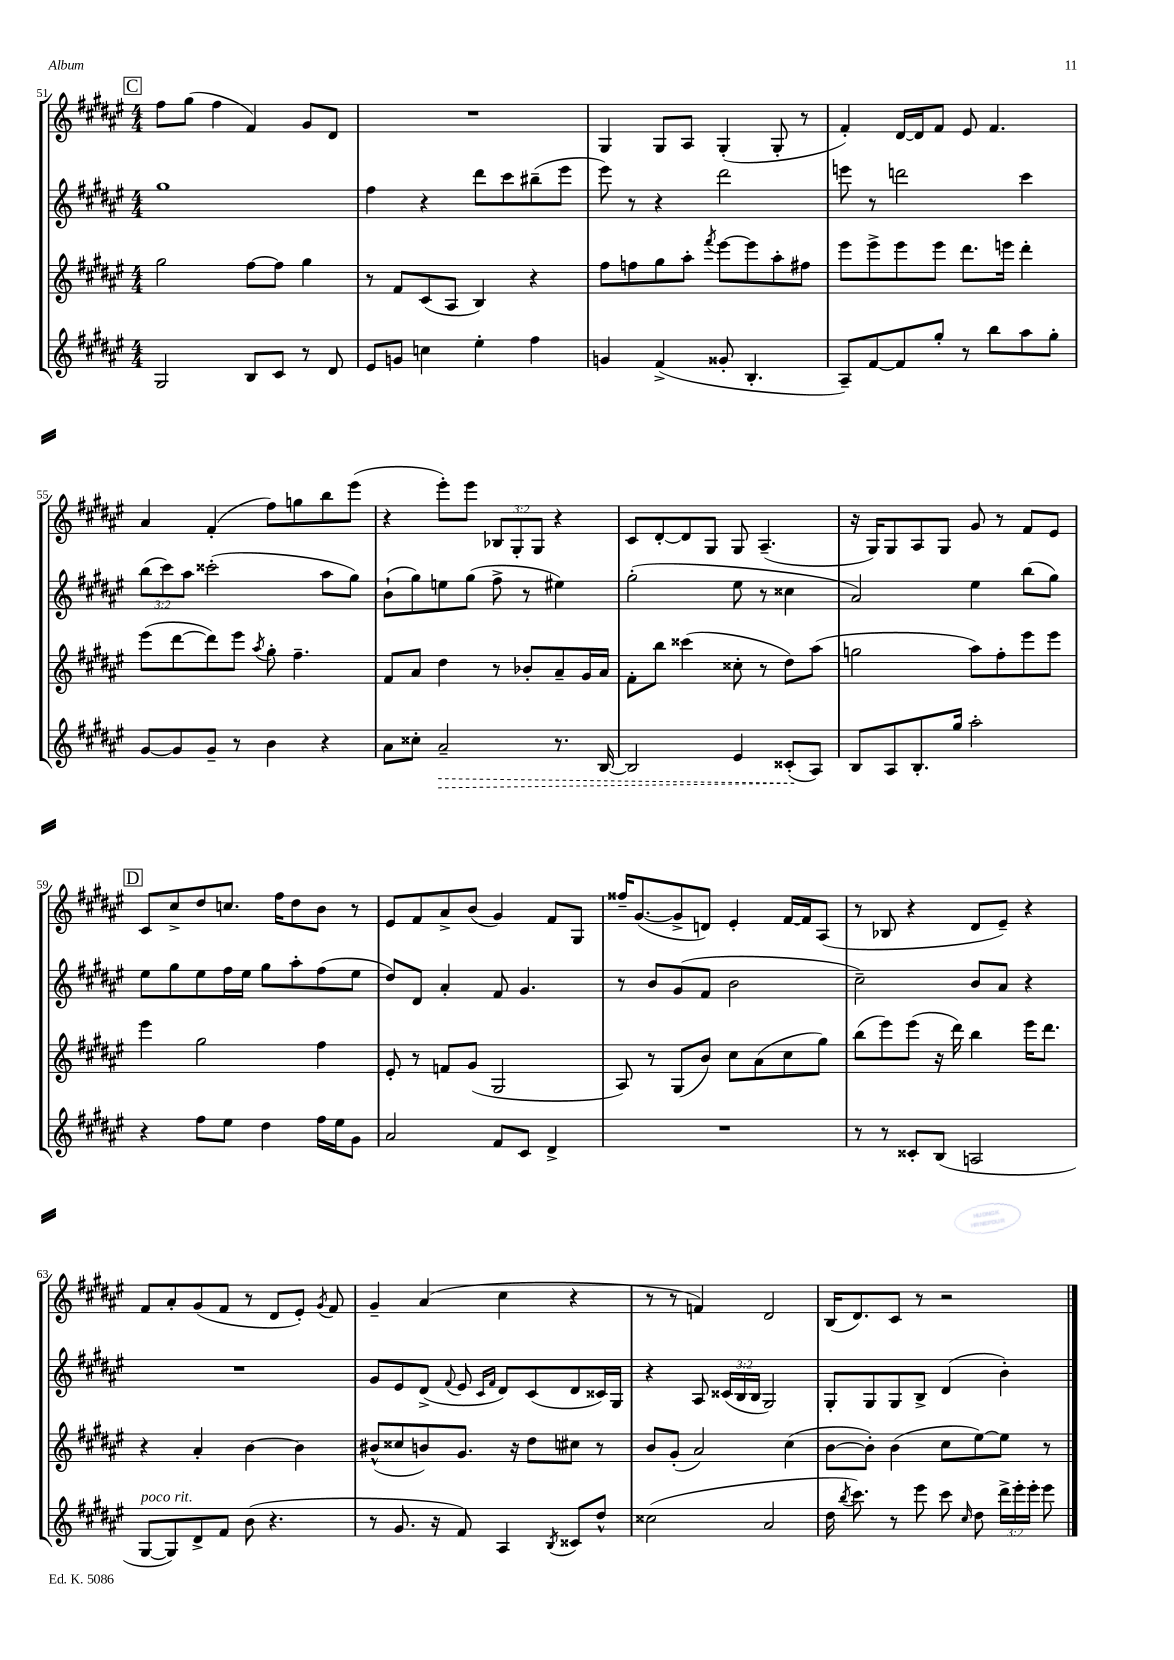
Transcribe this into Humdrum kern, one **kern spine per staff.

**kern	**kern	**kern	**kern
*staff4	*staff3	*staff2	*staff1
*clefG2	*clefG2	*clefG2	*clefG2
*k[f#c#g#d#a#e#]	*k[f#c#g#d#a#e#]	*k[f#c#g#d#a#e#]	*k[f#c#g#d#a#e#]
*M4/4	*M4/4	*M4/4	*M4/4
2G#	2gg#	1gg#	8ff#
.	.	.	(8gg#
.	.	.	4ff#
8B	[8ff#	.	4f#)
8c#	8ff#]	.	.
8r	4gg#	.	8g#
8d#	.	.	8d#
=	=	=	=
8e#	8r	4ff#	1r
8g	8f#	.	.
4cc	(8c#	4r	.
.	8A#	.	.
4ee#'	4B)	8ddd#	.
.	.	8ccc#	.
4ff#	4r	(8bb#~	.
.	.	8eee#	.
=	=	=	=
4g	8ff#	8eee#)	4G#
.	8ff	8r	.
(4f#^	8gg#	4r	8G#
.	8aa#'	.	8A#
.	8qfff#	.	.
8g##'	[8eee#	2ddd#	(4G#'
4.B'	8eee#]	.	.
.	8aa#'	.	8G#'
.	8ff#	.	8r
=	=	=	=
8A#~)	8eee#	8eee	4f#')
[8f#	8eee#^	8r	.
8f#]	8eee#	2ddd	[16d#
.	.	.	16d#]
8gg#'	8eee#	.	8f#
8r	8.ddd#	.	8e#
8bb	.	.	4.f#
.	16eee	.	.
8aa#	4ddd#'	4ccc#	.
8gg#'	.	.	.
=	=	=	=
[8g#	(8eee#	(12bb	4a#
.	.	12ccc#)	.
8g#]	[8ddd#	.	.
.	.	12aa#	.
8g#~	8ddd#])	(2ccc##'	(4f#'
8r	8eee#	.	.
.	8qaa#	.	.
4b	8gg#'	.	8ff#)
.	4.ff#~	.	8gg
4r	.	8aa#	8bb
.	.	8gg#)	(8eee#
=	=	=	=
8a#	8f#	(8b`	4r
8cc##'	8a#	8gg#)	.
2a#~	4dd#	8ee	8eee#')
.	.	(8gg#	8eee#
.	8r	8ff#^	12B-
.	.	.	12G#'
.	8b-'	8r	.
.	.	.	12G#
8.r	8a#~	4ee#)	4r
.	16g#	.	.
[16B	16a#	.	.
=	=	=	=
2B]	8f#'	(2gg#'	8c#
.	8bb	.	[8d#'
.	(4ccc##	.	8d#]
.	.	.	8G#
4e#	8cc##'	8ee#	8G#
.	8r	8r	(4.A#~
(8c##'	8dd#)	4cc##	.
8A#)	(8aa#	.	.
=	=	=	=
8B	2gg	2a#)	16r
.	.	.	16G#)
8A#	.	.	8G#
8.B'	.	.	8A#
.	.	.	8G#
16gg#	.	.	.
2aa#'	8aa#)	4ee#	8g#
.	8ff#'	.	8r
.	8eee#	(8bb	8f#
.	8eee#	8gg#)	8e#
=	=	=	=
4r	4eee#	8ee#	8c#
.	.	8gg#	8cc#^
8ff#	2gg#	8ee#	8dd#
8ee#	.	16ff#	8.cc
.	.	16ee#	.
4dd#	.	8gg#	.
.	.	.	16ff#
.	.	8aa#'	8dd#
16ff#	4ff#	(8ff#	8b
16ee#	.	.	.
8g#	.	8ee#	8r
=	=	=	=
2a#	8e#'	8dd#)	8e#
.	8r	8d#	8f#
.	8f	4a#'	8a#^
.	(8g#	.	(8b
8f#	2G#	8f#	4g#)
8c#	.	4.g#	.
4d#^	.	.	8f#
.	.	.	8G#
=	=	=	=
1r	8A#)	8r	16ff##~
.	.	.	([8.g#
.	8r	8b	.
.	(8G#	(8g#	8g#^]
.	8b)	8f#	8d)
.	8cc#	2b	4e#'
.	(8a#	.	.
.	8cc#	.	[16f#
.	.	.	16f#]
.	8gg#)	.	(8A#
=	=	=	=
8r	(8bb	2cc#~)	8r
8r	8eee#)	.	8B-
8c##'	(8eee#	.	4r
(8B	16r	.	.
.	16ddd#)	.	.
2A	4bb	8b	8d#
.	.	8a#	8e#~)
.	16eee#	4r	4r
.	8.ddd#	.	.
=	=	=	=
[8G#	4r	1r	8f#
8G#])	.	.	8a#'
8d#^	4a#'	.	(8g#
8f#	.	.	8f#
(8b	[4b	.	8r
4.r	.	.	8d#
.	4b]	.	8e#')
.	.	.	8qg#
.	.	.	8f#
=	=	=	=
8r	(8b#^^	8g#	4g#~
8.g#	8cc##	8e#	.
.	8b)	(8d#^	(4a#
16r	.	.	.
.	.	8qqf#	.
8f#)	8.g#	8e#	.
.	.	16qqc#	.
.	.	16qqf#	.
4A#	.	8d#)	4cc#
.	16r	.	.
.	8dd#	(8c#	.
8qB	.	.	.
8c##	8cc#	8d#	4r
8dd#^^	8r	16c##)	.
.	.	16G#	.
=	=	=	=
(2cc##	8b	4r	8r
.	(8g#'	.	8r
.	2a#)	8A#	4f)
.	.	(24c##	.
.	.	24B	.
.	.	24B	.
2a#	.	2G#)	2d#
.	(4cc#	.	.
=	=	=	=
16dd#	[8b	8G#'	(16B
8qbb	.	.	.
8.ccc#)	.	.	8.d#)
.	8b'])	8G#	.
8r	(4b	8G#	8c#
8eee#	.	8B^	8r
8ccc#	8cc#	(4d#	2r
16qqcc#	.	.	.
8dd#	[8ee#)	.	.
24ddd#^	8ee#]	4b')	.
24eee#'	.	.	.
24eee#'	.	.	.
8eee#	8r	.	.
==	==	==	==
*-	*-	*-	*-
